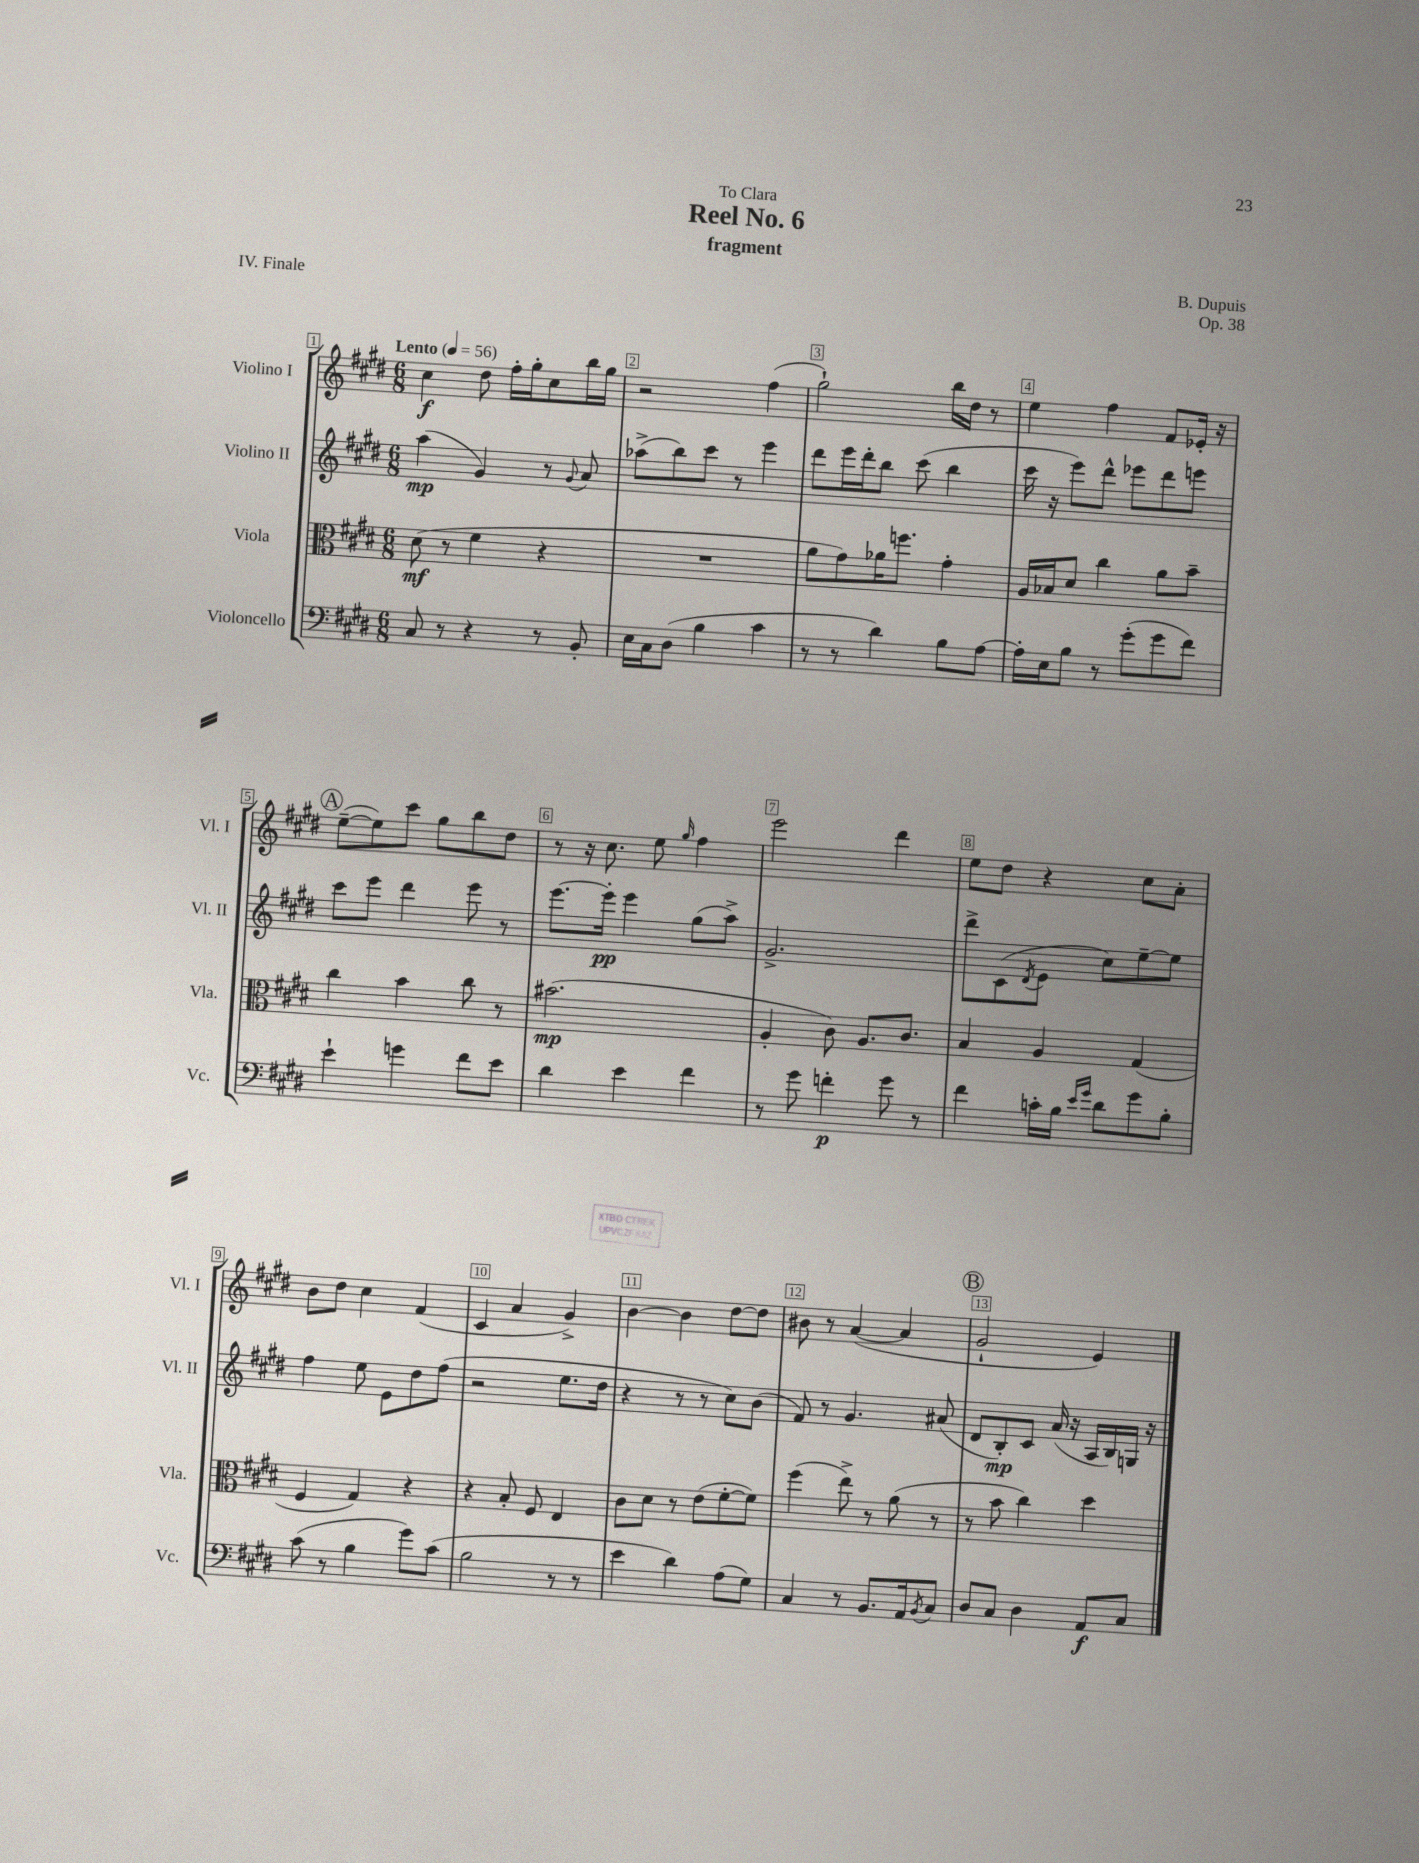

**kern	**dynam	**kern	**dynam	**kern	**dynam	**kern	**dynam
*part4	*part4	*part3	*part3	*part2	*part2	*part1	*part1
*staff4	*staff4	*staff3	*staff3	*staff2	*staff2	*staff1	*staff1
*I"Violoncello	*	*I"Viola	*	*I"Violino II	*	*I"Violino I	*
*I'Vc.	*	*I'Vla.	*	*I'Vl. II	*	*I'Vl. I	*
*clefF4	*	*clefC3	*	*clefG2	*	*clefG2	*
*k[f#c#g#d#]	*	*k[f#c#g#d#]	*	*k[f#c#g#d#]	*	*k[f#c#g#d#]	*
*M6/8	*	*M6/8	*	*M6/8	*	*M6/8	*
*MM56	*	*MM56	*	*MM56	*	*MM56	*
=1	=1	=1	=1	=1	=1	=1	=1
!	!	!	!	!	!	!LO:TX:a:B:t=Lento	!
8C#/	.	(8d#\	mf	(4aa\	mp	4cc#\	f
8r	.	8r	.	.	.	.	.
4r	.	4f#\	.	4g#/)	.	8dd#\	.
.	.	.	.	.	.	16ff#'\LL	.
.	.	.	.	.	.	16gg#'\J	.
8r	.	4r	.	8r	.	8cc#\	.
.	.	.	.	8qqg#/	.	.	.
8BB'/	.	.	.	8a/	.	16bb\L	.
.	.	.	.	.	.	16gg#\JJ	.
=2	=2	=2	=2	=2	=2	=2	=2
16E\LL	.	2.r	.	(8aa-X^\L	.	2r	.
16C#\J	.	.	.	.	.	.	.
(8D#\J	.	.	.	8bb\)	.	.	.
4B\	.	.	.	8ccc#\J	.	.	.
.	.	.	.	8r	.	.	.
4c#\	.	.	.	4eee\	.	(4ff#\	.
=3	=3	=3	=3	=3	=3	=3	=3
8r	.	8a\L	.	8ddd#\L	.	2gg#`\)	.
8r	.	8g#\)	.	16eee\L	.	.	.
.	.	.	.	16ddd#'\J	.	.	.
4d#\)	.	16a-X\K	.	8bb\J	.	.	.
.	.	8.ffn\J	.	.	.	.	.
.	.	.	.	(8ccc#\	.	.	.
8B\L	.	4g#'\	.	4bb\	.	16bb\LL	.
.	.	.	.	.	.	16dd#\JJ	.
[8A\J	.	.	.	.	.	8r	.
=4	=4	=4	=4	=4	=4	=4	=4
16A'\LL]	.	16A/LL	.	16ccc#\	.	4ee\	.
16E\J	.	16B-X/J	.	16r	.	.	.
8B\J	.	8d#/J	.	8eee\L)	.	.	.
8r	.	4cc#\	.	8ddd#^^\J	.	4ff#\	.
(8g#'\L	.	.	.	8eee-X\L	.	.	.
8g#\	.	8a\L	.	8ddd#\	.	8f#/L	.
8f#\J)	.	8b~\J	.	8eeen\J	.	16e-X'/Jk	.
.	.	.	.	.	.	16r	.
!!LO:LB:g=z
!!LO:REH:place=s1:t=A
=5	=5	=5	=5	=5	=5	=5	=5
4e`\	.	4cc#\	.	8ccc#\L	.	([8ee~\L	.
.	.	.	.	8eee\J	.	8ee\])	.
4gn\	.	4b\	.	4ddd#\	.	8ccc#\J	.
.	.	.	.	.	.	8gg#\L	.
8f#\L	.	8cc#\	.	8eee\	.	8bb\	.
8e\J	.	8r	.	8r	.	8dd#\J	.
=6	=6	=6	=6	=6	=6	=6	=6
4d#\	.	(2.b#X\	mp	[8.eee\L	.	8r	.
.	.	.	.	.	.	16r	.
.	.	.	.	16eee'\Jk]	pp	8.cc#\	.
4e\	.	.	.	4eee\	.	.	.
.	.	.	.	.	.	8ee\	.
.	.	.	.	.	.	16qqgg#/	.
4f#\	.	.	.	(8gg#\L	.	4ff#\	.
.	.	.	.	8aa^\J)	.	.	.
=7	=7	=7	=7	=7	=7	=7	=7
8r	.	4A'/	.	2.g#^/	.	2eee\	.
8g#\	.	.	.	.	.	.	.
4fn'\	p	8c#\)	.	.	.	.	.
.	.	8.A/L	.	.	.	.	.
8g#\	.	.	.	.	.	4ddd#\	.
.	.	8.c#/J	.	.	.	.	.
8r	.	.	.	.	.	.	.
=8	=8	=8	=8	=8	=8	=8	=8
4f#\	.	4B/	.	8ddd#^\L	.	8ee\L	.
.	.	.	.	(8c#\	.	8dd#\J	.
.	.	.	.	8qd#/	.	.	.
16cn'\LL	.	4A/	.	8e\J	.	4r	.
16B\JJ	.	.	.	.	.	.	.
16qqe/LL	.	.	.	.	.	.	.
16qqg#/JJ	.	.	.	.	.	.	.
8d#\L	.	.	.	8cc#\L)	.	.	.
8g#\	.	(4G#/	.	[8ee~\	.	8cc#\L	.
8B'\J	.	.	.	8ee\J]	.	8a'\J	.
!!LO:LB:g=z
=9	=9	=9	=9	=9	=9	=9	=9
(8c#\	.	4F#/	.	4ff#\	.	8b\L	.
8r	.	.	.	.	.	8dd#\J	.
4B\	.	4G#/)	.	8ee\	.	4cc#\	.
.	.	.	.	8e\L	.	.	.
8g#\L)	.	4r	.	8dd#\	.	(4f#/	.
(8c#\J	.	.	.	(8ff#\J	.	.	.
=10	=10	=10	=10	=10	=10	=10	=10
2B\	.	4r	.	2r	.	4c#/	.
.	.	8B'/	.	.	.	4a/	.
.	.	8F#/	.	.	.	.	.
8r	.	4E/	.	8.ee\L	.	4g#^/)	.
8r	.	.	.	.	.	.	.
.	.	.	.	16dd#\Jk	.	.	.
=11	=11	=11	=11	=11	=11	=11	=11
4e\	.	8c#\L	.	4r	.	[4b\	.
.	.	8d#\J	.	.	.	.	.
4d#\)	.	8r	.	8r	.	4b\]	.
.	.	(8e\L	.	8r	.	.	.
(8A\L	.	[8f#'\	.	8cc#\L)	.	[8dd#\L	.
8G#\J)	.	8f#\J])	.	(8b\J	.	8dd#\J]	.
=12	=12	=12	=12	=12	=12	=12	=12
4C#/	.	(4ff#\	.	8f#/)	.	8b#X\	.
.	.	.	.	8r	.	8r	.
8r	.	8ee^\)	.	4.g#/	.	([4a/	.
8.BB/L	.	8r	.	.	.	.	.
.	.	(8a\	.	.	.	4a/]	.
16AA/k	.	.	.	.	.	.	.
8qBB/	.	.	.	.	.	.	.
8C#/J	.	8r	.	(8a#X/	.	.	.
!!LO:REH:place=s1:t=B
=13	=13	=13	=13	=13	=13	=13	=13
8D#/L	.	8r	.	8d#/L	.	2g#`/	.
8C#/J	.	8b\	.	8B'/)	mp	.	.
4D#\	.	4cc#\)	.	8c#/J	.	.	.
.	.	.	.	(16a/	.	.	.
.	.	.	.	16r	.	.	.
8AA/L	f	4dd#\	.	16A/LL	.	4e/)	.
.	.	.	.	16B/)	.	.	.
8C#/J	.	.	.	16Gn/JJ	.	.	.
.	.	.	.	16r	.	.	.
==	==	==	==	==	==	==	==
*-	*-	*-	*-	*-	*-	*-	*-
